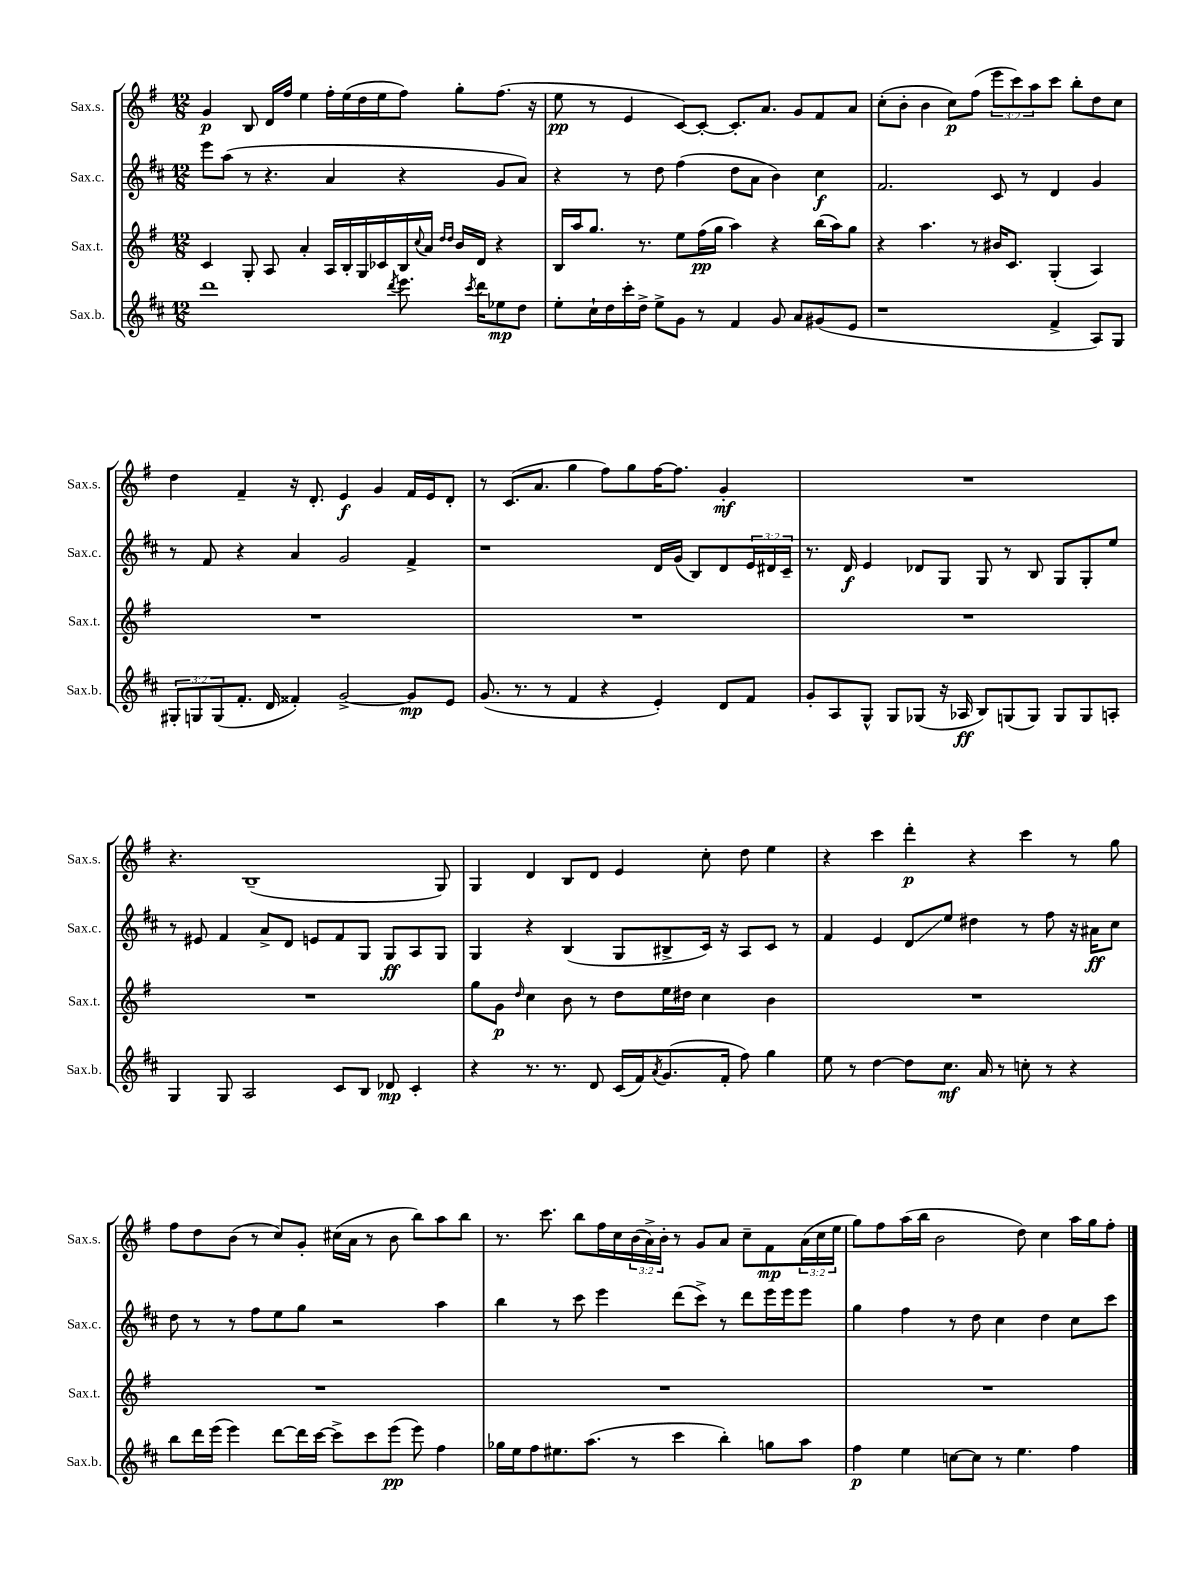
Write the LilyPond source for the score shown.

<<
\new StaffGroup <<
\new Staff = "s0" \with { instrumentName = "Sax.s." shortInstrumentName = "Sax.s." } {
    \clef treble \key g \major \numericTimeSignature \time 12/8 \override Staff.TupletNumber.text = #tuplet-number::calc-fraction-text
    g'4\p b8 d'16 fis''16 e''4 fis''16-. e''16( d''16 e''16 fis''8) g''8-. fis''8.( r16 |
    e''8\pp r8 e'4 c'8~) c'8~-. c'8.-. a'8. g'8 fis'8 a'8 |
    c''8-.( b'8-. b'4 c''8\p) fis''8( \tuplet 3/2 { e'''8 c'''8) a''8 } c'''8 b''8-. d''8 c''8 |
    d''4 fis'4-- r16 d'8.-. e'4\f g'4 fis'16 e'16 d'8-. |
    r8 c'8.( a'8. g''4 fis''8) g''8 fis''16~ fis''8. g'4-.\mf |
    R1. |
    r4. b1--( g8) |
    g4 d'4 b8 d'8 e'4 c''8-. d''8 e''4 |
    r4 c'''4 d'''4-.\p r4 c'''4 r8 g''8 |
    fis''8 d''8 b'8( r8 c''8) g'8-. cis''16( a'16 r8 b'8 b''8) a''8 b''8 |
    r8. c'''8. b''8 fis''16 c''16 \tuplet 3/2 { b'16( a'16->) b'16-. } r8 g'8 a'8 c''8-- fis'8\mp \tuplet 3/2 { a'16( c''16 e''16 } |
    g''8) fis''8 a''16( b''16 b'2 d''8) c''4 a''16 g''16 fis''8-. \bar "|." |
}
\new Staff = "s1" \with { instrumentName = "Sax.c." shortInstrumentName = "Sax.c." } {
    \clef treble \key d \major \numericTimeSignature \time 12/8 \override Staff.TupletNumber.text = #tuplet-number::calc-fraction-text
    e'''8 a''8( r8 r4. a'4 r4 g'8 a'8) |
    r4 r8 d''8 fis''4( d''8 a'8 b'4) cis''4\f |
    fis'2. cis'8 r8 d'4 g'4 |
    r8 fis'8 r4 a'4 g'2 fis'4-> |
    r1 d'16 g'16( b8) d'8 \tuplet 3/2 { e'16 dis'16 cis'16-- } |
    r8. d'16\f e'4 des'8 g8 g8 r8 b8 g8 g8-. e''8 |
    r8 eis'8 fis'4 a'8-> d'8 e'8 fis'8 g8 g8\ff a8 g8 |
    g4 r4 b4( g8 bis8-> cis'16) r16 a8 cis'8 r8 |
    fis'4 e'4 d'8\glissando e''8 dis''4 r8 fis''8 r16 ais'16\ff cis''8 |
    d''8 r8 r8 fis''8 e''8 g''8 r2 a''4 |
    b''4 r8 cis'''8 e'''4 d'''8( cis'''8->) r8 d'''8 e'''16 e'''16 e'''8 |
    g''4 fis''4 r8 d''8 cis''4 d''4 cis''8 cis'''8 \bar "|." |
}
\new Staff = "s2" \with { instrumentName = "Sax.t." shortInstrumentName = "Sax.t." } {
    \clef treble \key g \major \numericTimeSignature \time 12/8
    c'4 g8-. a8 a'4-. a16 b16-. g16 ces'16 b16 \appoggiatura { c''8 } a'16 \grace { d''16 d''16 } b'16 d'16 r4 |
    b16 a''16 g''8. r8. e''8 fis''16\pp( g''16 a''4) r4 b''16( a''16) g''8 |
    r4 a''4. r8 bis'16 c'8. g4-.( a4) |
    R1. |
    R1. |
    R1. |
    R1. |
    g''8 g'8\p \grace { d''16 } c''4 b'8 r8 d''8 e''16 dis''16 c''4 b'4 |
    R1. |
    R1. |
    R1. |
    R1. \bar "|." |
}
\new Staff = "s3" \with { instrumentName = "Sax.b." shortInstrumentName = "Sax.b." } {
    \clef treble \key d \major \numericTimeSignature \time 12/8 \override Staff.TupletNumber.text = #tuplet-number::calc-fraction-text
    d'''1 \acciaccatura { d'''8 } e'''8. \acciaccatura { cis'''8 } d'''16 ees''8\mp d''8 |
    e''8-. cis''16-! d''16 cis'''16-. d''16-> e''8-> g'8 r8 fis'4 g'8 a'8 gis'8( e'8 |
    r1 fis'4-> a8) g8 |
    \tuplet 3/2 { gis8-. g8 g8( } fis'8.-. d'16 fisis'4-.) g'2~-> g'8\mp e'8 |
    g'8.( r8. r8 fis'4 r4 e'4-.) d'8 fis'8 |
    g'8-. a8 g8-^ g8 ges8( r16 aes16\ff b8) g8( g8) g8 g8 a8-. |
    g4 g8 a2 cis'8 b8 des'8\mp cis'4-. |
    r4 r8. r8. d'8 cis'16( fis'16) \acciaccatura { a'8 } g'8.( fis'16-. fis''8) g''4 |
    e''8 r8 d''4~ d''8 cis''8.\mf a'16 r8 c''8-. r8 r4 |
    b''8 d'''16 e'''16( e'''4) d'''8~ d'''16 cis'''16~ cis'''8-> cis'''8 e'''8\pp( e'''8) fis''4 |
    ges''16 e''16 fis''8 eis''8. a''8.( r8 cis'''4 b''4-.) g''8 a''8 |
    fis''4\p e''4 c''8~ c''8 r8 e''4. fis''4 \bar "|." |
}
>>
>>
\layout { \context { \Score \remove "Bar_number_engraver" } }
